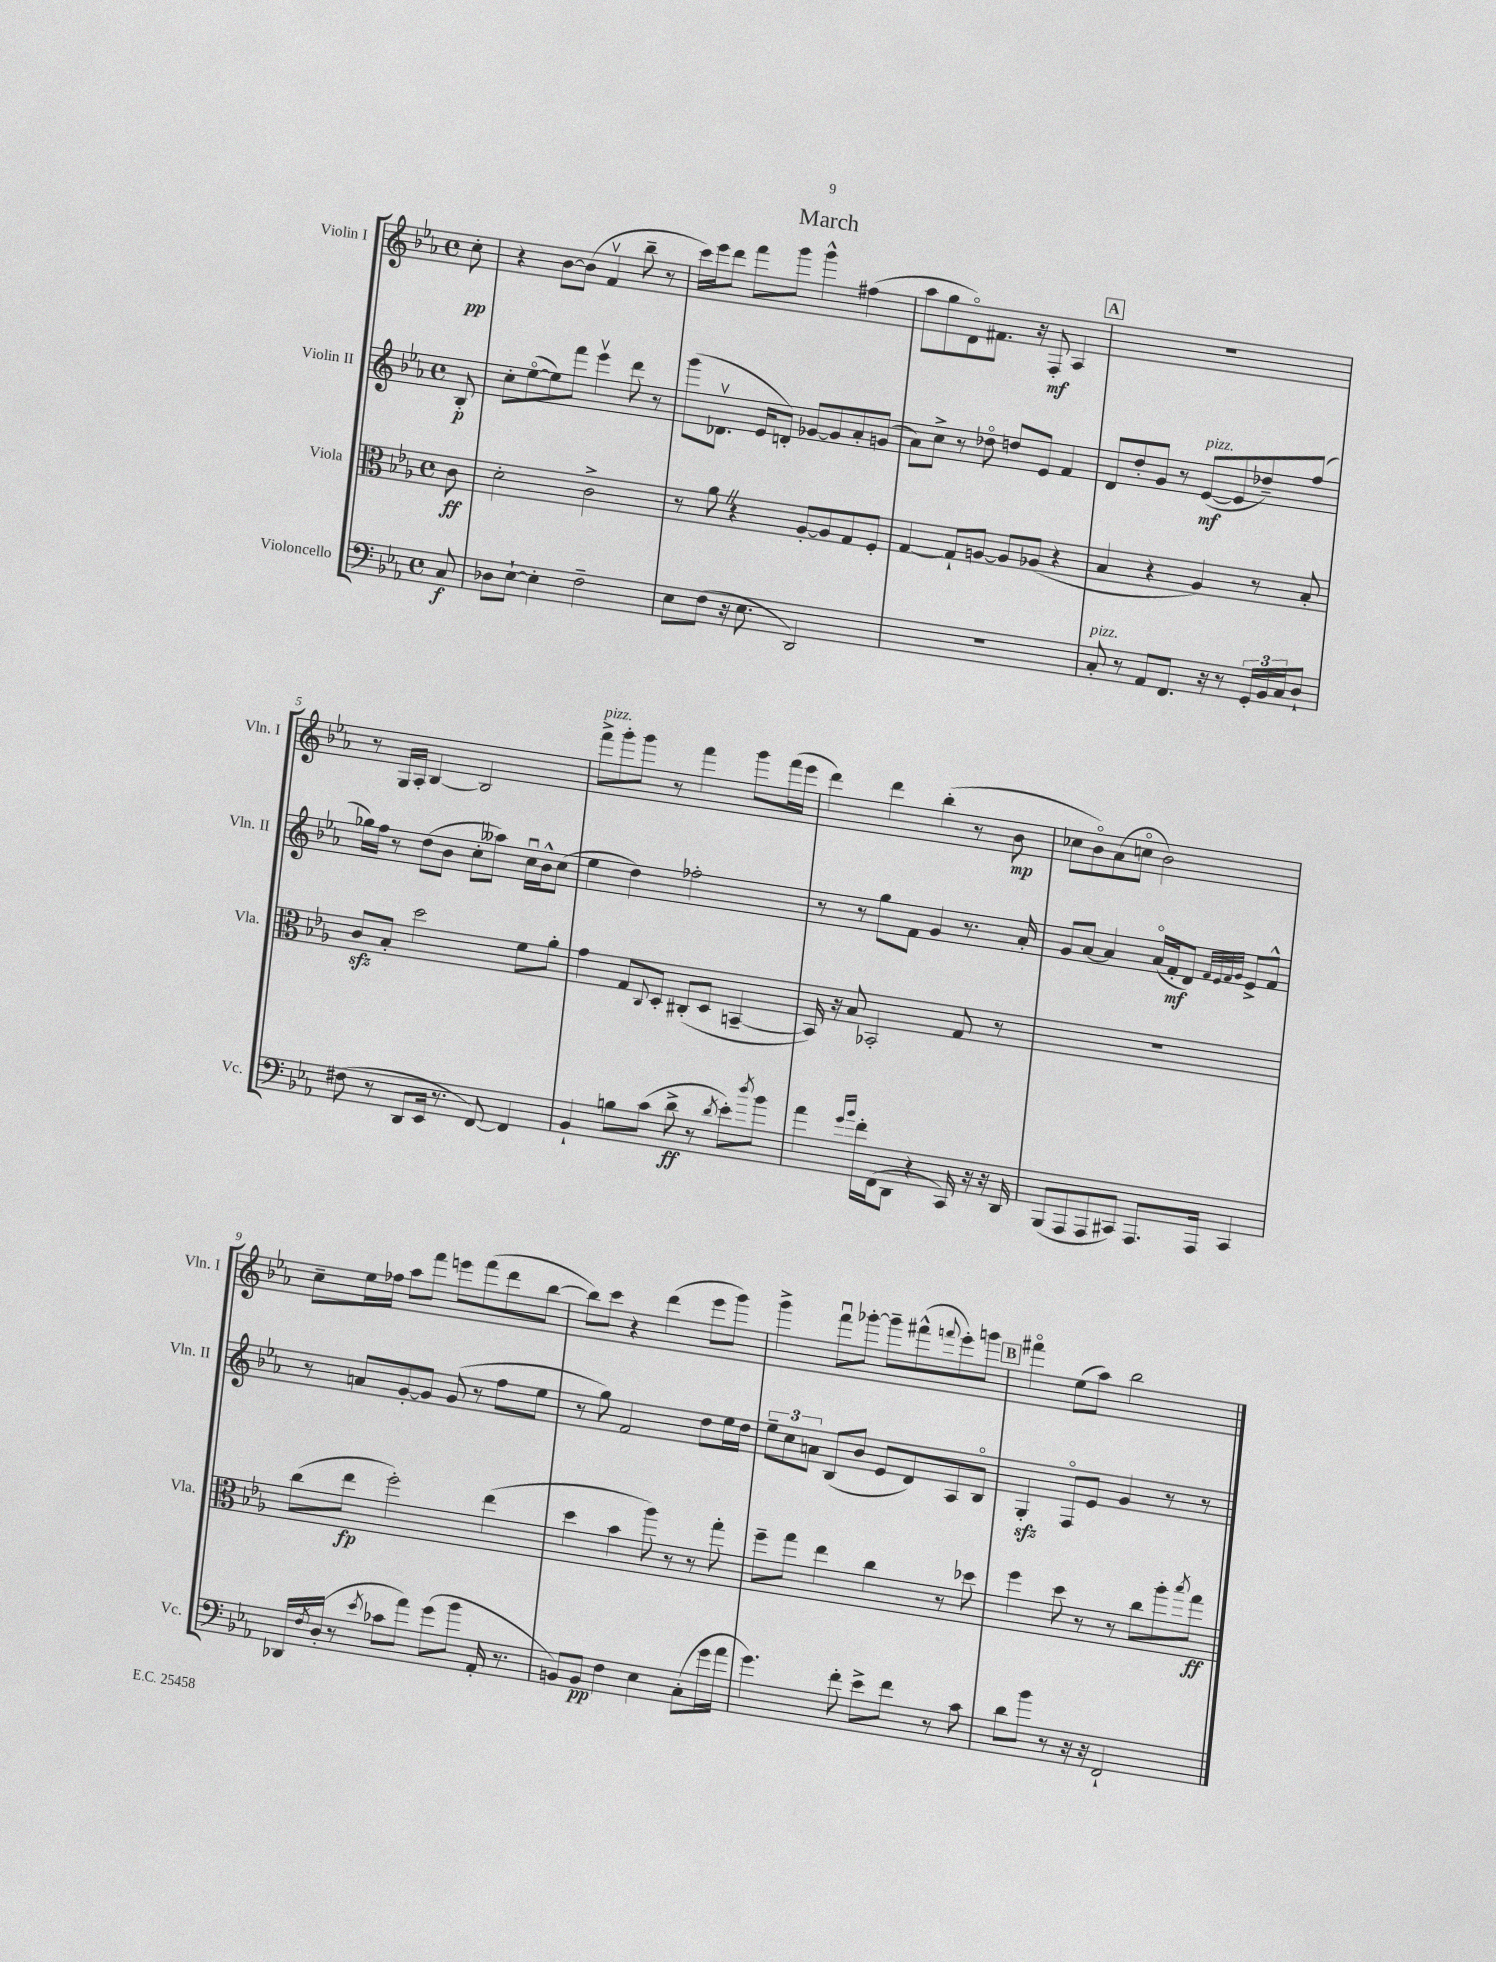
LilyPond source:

\header { title = "March" }
<<
\new StaffGroup <<
\new Staff = "s0" \with { instrumentName = "Violin I" shortInstrumentName = "Vln. I" } {
    \clef treble \key ees \major \defaultTimeSignature \time 4/4 \partial 8
    c''8-.\pp |
    r4 bes'8~ bes'8( f'4\upbow bes''8-- r8 |
    c'''16) ees'''16 d'''8 f'''8 g'''8 g'''4-^ fis''4( |
    aes''8 g''8 d'8\flageolet) fis'8. r16 f8-.\mf aes4 |
    \mark \markup { \box "A" } R1 |
    r8 g16 aes16-. bes4~ bes2 |
    f'''8->^\markup { \italic "pizz." } g'''8-. g'''8 r8 f'''4 g'''8 f'''16( ees'''16 |
    d'''4) d'''4 bes''4-.( r8 bes'8\mp |
    ces''8 bes'8\flageolet) aes'8( c''8\flageolet bes'2) |
    c''8-- ees''16 fes''16 aes''8 f'''8 e'''8 f'''8( d'''8 bes''8~ |
    bes''8) c'''8 r4 d'''4( ees'''8 g'''8) |
    g'''4-> f'''8\downbow ges'''8~-. ges'''8-- fis'''8-^( \appoggiatura { f'''8 } ees'''8-.) g'''8 |
    \mark \markup { \box "B" } fis'''4\flageolet ees''8( aes''8) bes''2 \bar "|." |
}
\new Staff = "s1" \with { instrumentName = "Violin II" shortInstrumentName = "Vln. II" } {
    \clef treble \key ees \major \defaultTimeSignature \time 4/4 \partial 8
    bes8-.\p |
    c''8-. ees''8~\flageolet( ees''8) f'''8 ees'''4\upbow d'''8 r8 |
    g'''8( des'8.\upbow ees'16 d'8-.) ges'8~ ges'8 aes'8-. g'8( |
    aes'8) c''8-> r8 des''8\flageolet d''8 ees'8 f'4 |
    \mark \markup { \box "A" } d'8 d''8-. g'8 r8 ees'8~\mf^\markup { \italic "pizz." }( ees'8 des''8--) f''8( |
    ges''16) f''16 r8 d''8( bes'8 c''8-. aeses''8) c''16\downbow bes'16-^ c''8( |
    ees''4 d''4) fes''2-. |
    r8 r8 g''8 f'8 g'4 r8. aes'16-. |
    g'8 aes'8~ aes'4 aes'16\flageolet( f'16-.\mf d'8) \grace { f'32 ees'32 f'32 g'32 } ees'8-> f'8-^ |
    r8 a'8 g'8~-. g'8 g'8( r8 f''8 ees''8 |
    r8 g''8) f'2 d''8 ees''16 d''16 |
    \tuplet 3/2 { ees''8-- c''8 a'8 } bes8( bes'8 ees'8 d'8) aes8 bes8\flageolet |
    \mark \markup { \box "B" } g4-.\sfz f8\flageolet ees'8 g'4 r8 r8 \bar "|." |
}
\new Staff = "s2" \with { instrumentName = "Viola" shortInstrumentName = "Vla." } {
    \clef alto \key ees \major \defaultTimeSignature \time 4/4 \partial 8
    c'8\ff |
    d'2-. c'2-> |
    r8 aes'8 \once \override BreathingSign.text = \markup { \musicglyph "scripts.caesura.straight" } \breathe r4 aes8~-. aes8 g8 f8-. |
    g4~ g8-! a8~ a8 aes8( r4 |
    \mark \markup { \box "A" } bes4 r4 aes4) r8 bes8-. |
    c'8\sfz bes8-. d''2 f'8 aes'8-. |
    g'4 g8 \appoggiatura { c8 } d8-. cis8-.( d8 b,4~-- |
    b,16) r16 bes8 bes,2-. g8 r8 |
    R1 |
    c''8( ees''8\fp f''2-.) ees''4( |
    d''4 bes'4 aes''8) r8 r8 g''8-. |
    f''8-- g''8 ees''4 c''4 r8 des''8 |
    \mark \markup { \box "B" } f''4 d''8 r8 r8 c''8 aes''8-. \acciaccatura { bes''8 } g''8\ff \bar "|." |
}
\new Staff = "s3" \with { instrumentName = "Violoncello" shortInstrumentName = "Vc." } {
    \clef bass \key ees \major \defaultTimeSignature \time 4/4 \partial 8
    c8\f |
    des8 ees8~-! ees4-. f2-- |
    ees8 f8( r16 ees8. d,2) |
    R1 |
    \mark \markup { \box "A" } c8-.^\markup { \italic "pizz." } r8 aes,8 f,8. r16 r8 \tuplet 3/2 { g,16-. bes,16 c16 } d8-! |
    fis8( r8 d,8 ees,16 r8. f,8~) f,4 |
    bes,4-! b8 c'8( d'8->\ff r8 \acciaccatura { d'8 } ees'8-.) \acciaccatura { d''8 } bes'8 |
    aes'4 \grace { g'16 bes'16 } f'16-. f,16( d,8 r4 c,16) r16 r16 d,16 |
    bes,,8( aes,,8 aes,,8 cis,8) aes,,8. aes,,16 cis,4 |
    des,16 \acciaccatura { f8 } d16-.( r8 \acciaccatura { ees'8 } ces'8 aes'8) g'8( bes'8 aes,16-. r8. |
    b,8) b,8\pp f4 ees4 c8-.( g'16 aes'16 |
    g'4.) f'8-. ees'8-> f'8 r8 c'8 |
    \mark \markup { \box "B" } d'8 bes'8 r8 r16 r16 f,2-! \bar "|." |
}
>>
>>
